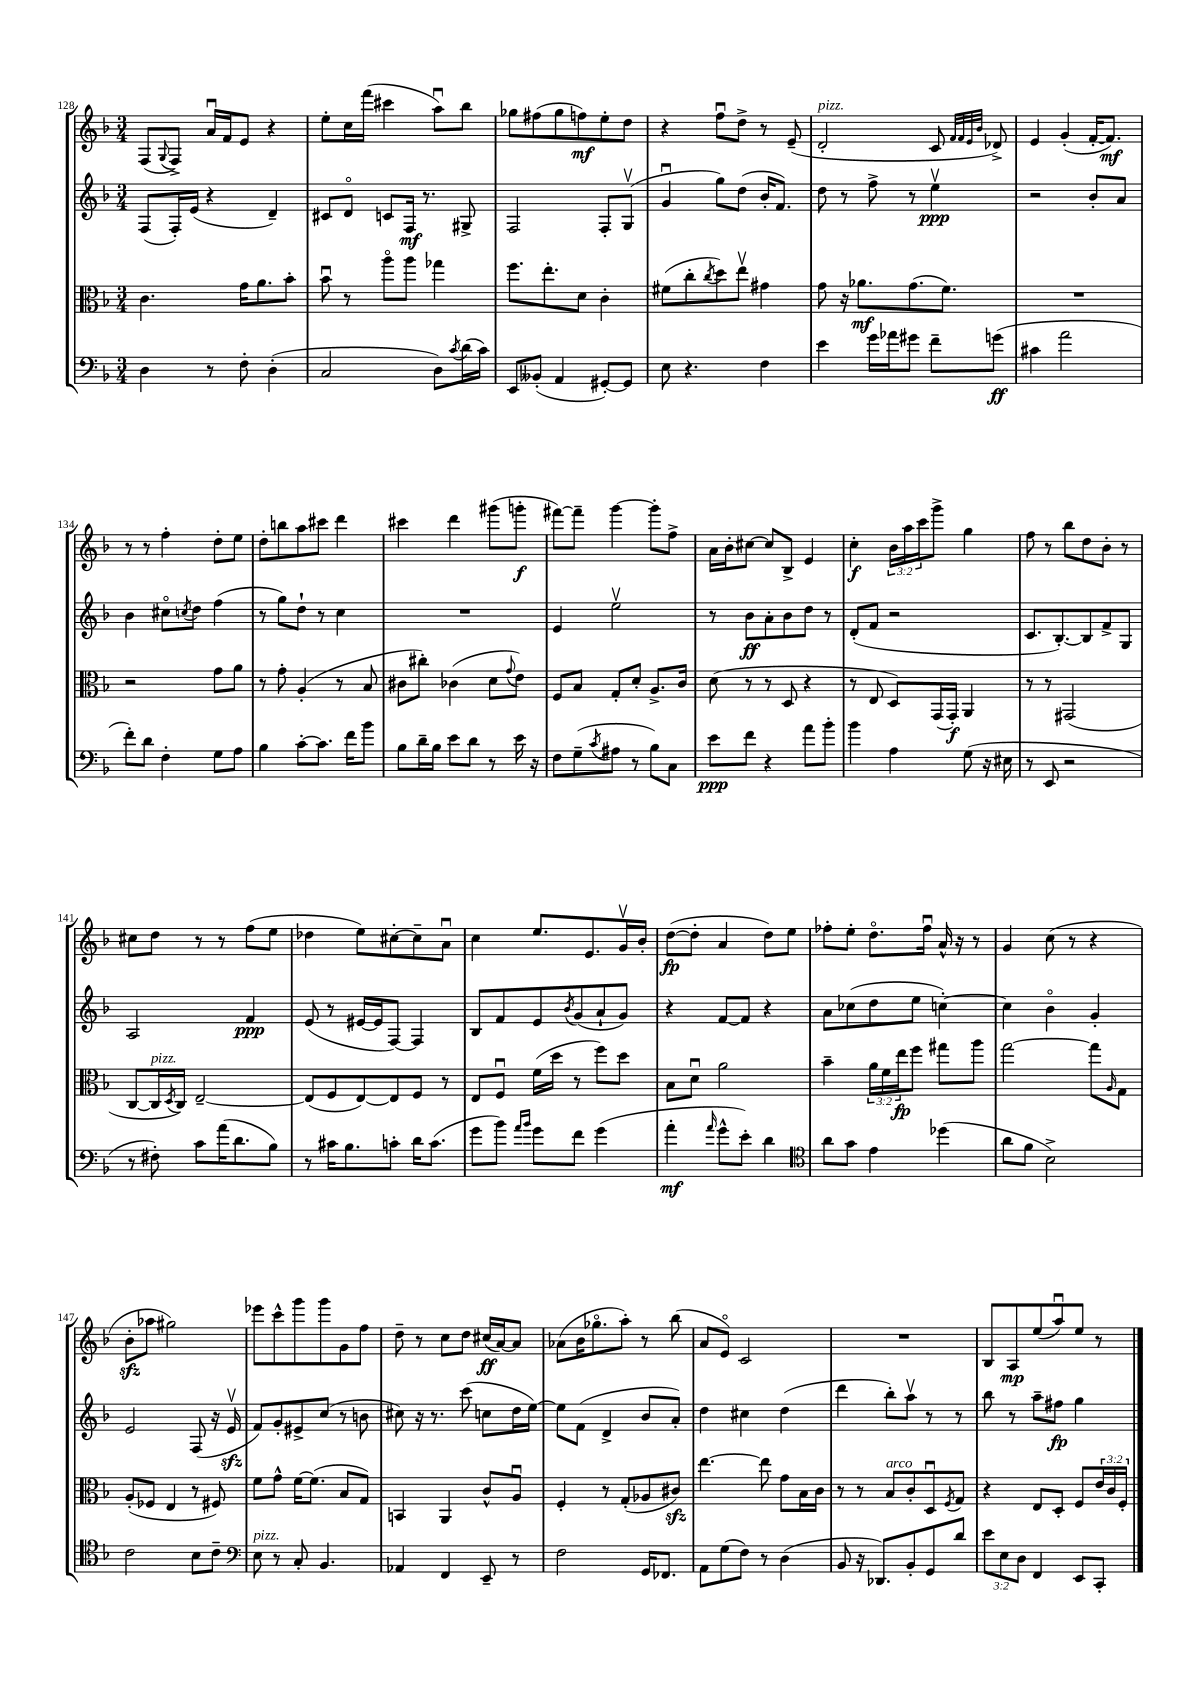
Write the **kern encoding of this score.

**kern	**dynam	**kern	**dynam	**kern	**dynam	**kern	**dynam
*part4	*part4	*part3	*part3	*part2	*part2	*part1	*part1
*staff4	*staff4	*staff3	*staff3	*staff2	*staff2	*staff1	*staff1
*clefF4	*	*clefC3	*	*clefG2	*	*clefG2	*
*k[b-]	*	*k[b-]	*	*k[b-]	*	*k[b-]	*
*M3/4	*	*M3/4	*	*M3/4	*	*M3/4	*
=128	=128	=128	=128	=128	=128	=128	=128
4D\	.	4.c\	.	(8F/L	.	(8F/L	.
.	.	.	.	.	.	8qqG/	.
.	.	.	.	16F'/L)	.	8F^/J)	.
.	.	.	.	(16e/JJ	.	.	.
8r	.	.	.	4r	.	16au/LL	.
.	.	.	.	.	.	16f/J	.
8F'\	.	16g\KL	.	.	.	8e/J	.
.	.	8.a\	.	.	.	.	.
(4D'\	.	.	.	4d~/)	.	4r	.
.	.	8b-'\J	.	.	.	.	.
=129	=129	=129	=129	=129	=129	=129	=129
2C/	.	8b-u\	.	8c#X/L	.	8ee'\L	.
.	.	8r	.	8d/J	.	16cc\L	.
.	.	.	.	.	.	(16fff\JJ	.
.	.	8aa\L	.	8cn/L	.	4ccc#X\	.
.	.	8aa\J	.	16F/Jk	mf	.	.
.	.	.	.	8.r	.	.	.
8D\L)	.	4gg-X\	.	.	.	8aau\L)	.
8qc/	.	.	.	.	.	.	.
(16d\L	.	.	.	8G#X^/	.	8bb-\J	.
16c\JJ)	.	.	.	.	.	.	.
=130	=130	=130	=130	=130	=130	=130	=130
8EE/L	.	8.ff\L	.	2F/	.	8gg-X\L	.
(8BB--X'/J	.	.	.	.	.	(8ff#X\	.
.	.	8.ee'\	.	.	.	.	.
4AA/	.	.	.	.	.	8gg-\	.
.	.	8d\J	.	.	.	8ffn\)	mf
[8GG#X'/L)	.	4c'\	.	8F'/L	.	8ee'\	.
8GG#/J]	.	.	.	(8Gv/J	.	8dd\J	.
=131	=131	=131	=131	=131	=131	=131	=131
8E\	.	(8f#X\L	.	4gu/	.	4r	.
4.r	.	8cc'\	.	.	.	.	.
.	.	8qcc/	.	.	.	.	.
.	.	8dd\)	.	8gg\L)	.	8ffu\L	.
.	.	8eev\J	.	(8dd\J	.	8dd^\J	.
4F\	.	4g#X\	.	16b-'/KL	.	8r	.
.	.	.	.	8.f/J)	.	.	.
.	.	.	.	.	.	(8e~/	.
=132	=132	=132	=132	=132	=132	=132	=132
!	!	!	!	!	!	!LO:TX:a:i:t=pizz.	!
4e\	.	8g\	.	8dd\	.	2d'/	.
.	.	16r	.	8r	.	.	.
.	.	8.a-X\L	mf	.	.	.	.
16g\LL	.	.	.	8ff^\	.	.	.
16a-X\J	.	.	.	.	.	.	.
8g#X\J	.	(8.g\	.	8r	.	.	.
8f~\L	.	.	.	4eev\	ppp	8c/	.
.	.	8.f\J)	.	.	.	.	.
.	.	.	.	.	.	32qqf/LLL	.
.	.	.	.	.	.	32qqf/	.
.	.	.	.	.	.	32qqe/	.
.	.	.	.	.	.	32qqb-/JJJ	.
(8gn\J	ff	.	.	.	.	8d-X^/)	.
=133	=133	=133	=133	=133	=133	=133	=133
4c#X\	.	2.r	.	2r	.	4e/	.
2a\	.	.	.	.	.	(4g'/	.
.	.	.	.	8b-'/L	.	[16f'/KL	.
.	.	.	.	.	.	8.f/J])	mf
.	.	.	.	8a/J	.	.	.
!!LO:LB:g=z
=134	=134	=134	=134	=134	=134	=134	=134
8f'\L)	.	2r	.	4b-\	.	8r	.
8d\J	.	.	.	.	.	8r	.
4F'\	.	.	.	8cc#X\L	.	4ff'\	.
.	.	.	.	8qccn/	.	.	.
.	.	.	.	8dd\J	.	.	.
8G\L	.	8g\L	.	(4ff\	.	8dd'\L	.
8A\J	.	8a\J	.	.	.	8ee\J	.
=135	=135	=135	=135	=135	=135	=135	=135
4B-\	.	8r	.	8r	.	8dd'\L	.
.	.	8g'\	.	8gg\L)	.	8bbn\	.
[8c'\L	.	(4A'/	.	8dd`\J	.	8aa\	.
8.c\J]	.	.	.	8r	.	8ccc#X\J	.
.	.	8r	.	4cc\	.	4ddd\	.
16f\KL	.	.	.	.	.	.	.
8b-\J	.	8B-/	.	.	.	.	.
=136	=136	=136	=136	=136	=136	=136	=136
8B-\L	.	8c#X\L	.	2.r	.	4ccc#X\	.
16d~\L	.	8cc#X'\J)	.	.	.	.	.
16B-\JJ	.	.	.	.	.	.	.
8e\L	.	(4c-X\	.	.	.	4ddd\	.
8d\J	.	.	.	.	.	.	.
8r	.	8d\L	.	.	.	(8ggg#X\L	.
.	.	8qqg/	.	.	.	.	.
16e\	.	8e\J)	.	.	.	8gggn'\J	f
16r	.	.	.	.	.	.	.
=137	=137	=137	=137	=137	=137	=137	=137
8F\L	.	8F/L	.	4e/	.	[8fff#X\L)	.
(8G~\	.	8B-/J	.	.	.	8fff#~\J]	.
8qc/	.	.	.	.	.	.	.
8A#X\J	.	8G'/L	.	2eev\	.	[4ggg\	.
8r	.	8d'/J	.	.	.	.	.
8B-\L)	.	8.A^/L	.	.	.	8ggg'\L]	.
8C\J	.	.	.	.	.	8ff^\J	.
.	.	16c/Jk	.	.	.	.	.
=138	=138	=138	=138	=138	=138	=138	=138
8e\L	ppp	(8d\	.	8r	.	16a\LL	.
.	.	.	.	.	.	16b-'\J	.
8f\J	.	8r	.	8b-\L	ff	[8cc#X\J	.
4r	.	8r	.	8a'\	.	8cc#/L]	.
.	.	8D/	.	8b-\	.	8B-^/J	.
8a\L	.	4r	.	8dd\J	.	4e/	.
8b-'\J	.	.	.	8r	.	.	.
=139	=139	=139	=139	=139	=139	=139	=139
4b-\	.	8r	.	(8d'/L	.	4cc'\	f
.	.	8E/	.	8f/J	.	.	.
4A\	.	8D/L)	.	2r	.	24b-\LL	.
.	.	.	.	.	.	24aa\	.
.	.	.	.	.	.	24ccc\J	.
.	.	(16GG/L	.	.	.	8ggg^\J	.
.	.	16GG'/JJ)	f	.	.	.	.
(8G\	.	4AA/	.	.	.	4gg\	.
16r	.	.	.	.	.	.	.
16E#X\	.	.	.	.	.	.	.
=140	=140	=140	=140	=140	=140	=140	=140
8r	.	8r	.	8.c/L	.	8ff\	.
8EE/	.	8r	.	.	.	8r	.
.	.	.	.	[8.B-'/)	.	.	.
2r	.	(2GG#X/	.	.	.	8bb-\L	.
.	.	.	.	8B-/]	.	8dd\	.
.	.	.	.	8f^/	.	8b-'\J	.
.	.	.	.	8G/J	.	8r	.
!!LO:LB:g=z
=141	=141	=141	=141	=141	=141	=141	=141
8r	.	[8C/L	.	2A/	.	8cc#X\L	.
!	!	!LO:TX:a:i:t=pizz.	!	!	!	!	!
8F#X'\)	.	16C/L]	.	.	.	8dd\J	.
.	.	8qD/	.	.	.	.	.
.	.	16C/JJ)	.	.	.	.	.
8c\L	.	[2E~/	.	.	.	8r	.
(16a\K	.	.	.	.	.	8r	.
8.d\	.	.	.	.	.	.	.
.	.	.	.	4f/	ppp	(8ff\L	.
8B-\J)	.	.	.	.	.	8ee\J	.
=142	=142	=142	=142	=142	=142	=142	=142
8r	.	(8E/L]	.	(8e/	.	4dd-X\	.
16c#X\KL	.	8F/	.	8r	.	.	.
8.B-\	.	.	.	.	.	.	.
.	.	[8E/)	.	[16e#X/LL	.	8ee\L)	.
.	.	.	.	16e#/J]	.	.	.
8cn'\J	.	8E/]	.	[8F/J)	.	[8cc#X'\	.
16d\KL	.	8F/J	.	4F/]	.	8cc#~\]	.
(8.c\J	.	.	.	.	.	.	.
.	.	8r	.	.	.	8au\J	.
=143	=143	=143	=143	=143	=143	=143	=143
8g\L	.	8E/L	.	8B-/L	.	4cc\	.
8b-\J)	.	8Fu/J	.	8f/	.	.	.
16qqa/LL	.	.	.	.	.	.	.
16qqb-/JJ	.	.	.	.	.	.	.
8g\L	.	(16f\LL	.	8e/	.	8.ee/L	.
.	.	16dd\JJ	.	.	.	.	.
.	.	.	.	8qb-/	.	.	.
8f\J	.	8r	.	(8g/	.	.	.
.	.	.	.	.	.	8.e/	.
(4g\	.	8ff\L)	.	8a`/	.	.	.
.	.	8dd\J	.	8g/J)	.	16gv/L	.
.	.	.	.	.	.	16b-'/JJ	.
=144	=144	=144	=144	=144	=144	=144	=144
4a'\	mf	8B-\L	.	4r	.	([8dd\L	fp
.	.	8du\J	.	.	.	8dd'\J]	.
16qqa/	.	.	.	.	.	.	.
8g^^\L	.	2a\	.	[8f/L	.	4a/	.
8e'\J)	.	.	.	8f/J]	.	.	.
4d\	.	.	.	4r	.	8dd\L)	.
.	.	.	.	.	.	8ee\J	.
=145	=145	=145	=145	=145	=145	=145	=145
*clefC4	*	*	*	*	*	*	*
8a\L	.	4b-~\	.	8a\L	.	8ff-X'\L	.
8g\J	.	.	.	(8cc-X\	.	8ee'\J	.
4e\	.	24a\LL	.	8dd\	.	8.dd\L	.
.	.	24f\	.	.	.	.	.
.	.	24ee\J	fp	.	.	.	.
.	.	8ff\J	.	8ee\J	.	.	.
.	.	.	.	.	.	16ff-u\Jk	.
(4dd-X\	.	8gg#X\L	.	[4ccn'\)	.	16a^^/	.
.	.	.	.	.	.	16r	.
.	.	8aa\J	.	.	.	8r	.
=146	=146	=146	=146	=146	=146	=146	=146
8a\L	.	[2gg\	.	4cc\]	.	4g/	.
8f\J	.	.	.	.	.	.	.
2B-^\)	.	.	.	4b-\	.	(8cc\	.
.	.	.	.	.	.	8r	.
.	.	8gg\L]	.	4g'/	.	4r	.
.	.	16qqA/	.	.	.	.	.
.	.	8G\J	.	.	.	.	.
!!LO:LB:g=z
=147	=147	=147	=147	=147	=147	=147	=147
2c\	.	(8A'/L	.	2e/	.	8b-zz'\L	.
.	.	8F-X/J	.	.	.	8aa-X\J	.
.	.	4E/	.	.	.	2gg#X\)	.
8B-\L	.	8r	.	(8F/	.	.	.
8c~\J	.	8F#X/)	.	16r	.	.	.
.	.	.	.	16ezzv/	.	.	.
=148	=148	=148	=148	=148	=148	=148	=148
*clefF4	*	*	*	*	*	*	*
!LO:TX:a:i:t=pizz.	!	!	!	!	!	!	!
8E\	.	8f\L	.	8f/L)	.	8eee-X\L	.
8r	.	8g^^\J	.	8g'/	.	8ccc^^\	.
8C'/	.	[16f\KL	.	8e#X^/	.	8ggg\	.
.	.	(8.f\J]	.	.	.	.	.
4.BB-/	.	.	.	(8cc/J	.	8ggg\	.
.	.	8B-/L	.	8r	.	8g\	.
.	.	8G/J)	.	8bn\	.	8ff\J	.
=149	=149	=149	=149	=149	=149	=149	=149
4AA-X/	.	4BBn/	.	8cc#X\)	.	8dd~\	.
.	.	.	.	16r	.	8r	.
.	.	.	.	8.r	.	.	.
4FF/	.	4AA/	.	.	.	8cc\L	.
.	.	.	.	(8ccc\	.	8dd\J	.
8EE~/	.	8c^^/L	.	8ccn\L	.	(16cc#X/LL	ff
.	.	.	.	.	.	[16a/J)	.
8r	.	8Au/J	.	16dd\L	.	8a/J]	.
.	.	.	.	[16ee\JJ)	.	.	.
=150	=150	=150	=150	=150	=150	=150	=150
2F\	.	4F'/	.	8ee\L]	.	(8a-X\L	.
.	.	.	.	(8f\J	.	16b-\K	.
.	.	.	.	.	.	8.gg-X\	.
.	.	8r	.	4d^/	.	.	.
.	.	(8G'/L	.	.	.	8aa'\J)	.
16GG/KL	.	8A-X/	.	8b-/L	.	8r	.
8.FF-X/J	.	.	.	.	.	.	.
.	.	8c#Xzz/J)	.	8a'/J)	.	(8bb-\	.
=151	=151	=151	=151	=151	=151	=151	=151
8AA\L	.	[4.ee\	.	4dd\	.	8a/L	.
(8G\	.	.	.	.	.	8e/J)	.
8F\J)	.	.	.	4cc#X\	.	2c/	.
8r	.	8ee\]	.	.	.	.	.
(4D\	.	8g\L	.	(4dd\	.	.	.
.	.	16B-\L	.	.	.	.	.
.	.	16c\JJ	.	.	.	.	.
=152	=152	=152	=152	=152	=152	=152	=152
8BB-/	.	8r	.	4ddd\	.	2.r	.
16r	.	8r	.	.	.	.	.
8.DD-X/L)	.	.	.	.	.	.	.
!	!	!LO:TX:a:i:t=arco	!	!	!	!	!
.	.	8B-/L	.	8bb-'\L)	.	.	.
8BB-'/	.	8c'/	.	8aav\J	.	.	.
8GG/	.	8Du/	.	8r	.	.	.
.	.	8qF/	.	.	.	.	.
8d/J	.	8G/J	.	8r	.	.	.
=153	=153	=153	=153	=153	=153	=153	=153
12e\L	.	4r	.	8bb-\	.	8B-/L	.
12E\	.	.	.	.	.	.	.
.	.	.	.	8r	.	8A/	mp
12D\J	.	.	.	.	.	.	.
4FF/	.	8E/L	.	8aa~\L	.	(8ee/	.
.	.	8D'/J	.	8ff#X\J	fp	8aau/)	.
8EE/L	.	8F/L	.	4gg\	.	8ee/J	.
8CC'/J	.	24e/L	.	.	.	8r	.
.	.	24c/	.	.	.	.	.
.	.	24F'/JJ	.	.	.	.	.
==	==	==	==	==	==	==	==
*-	*-	*-	*-	*-	*-	*-	*-
